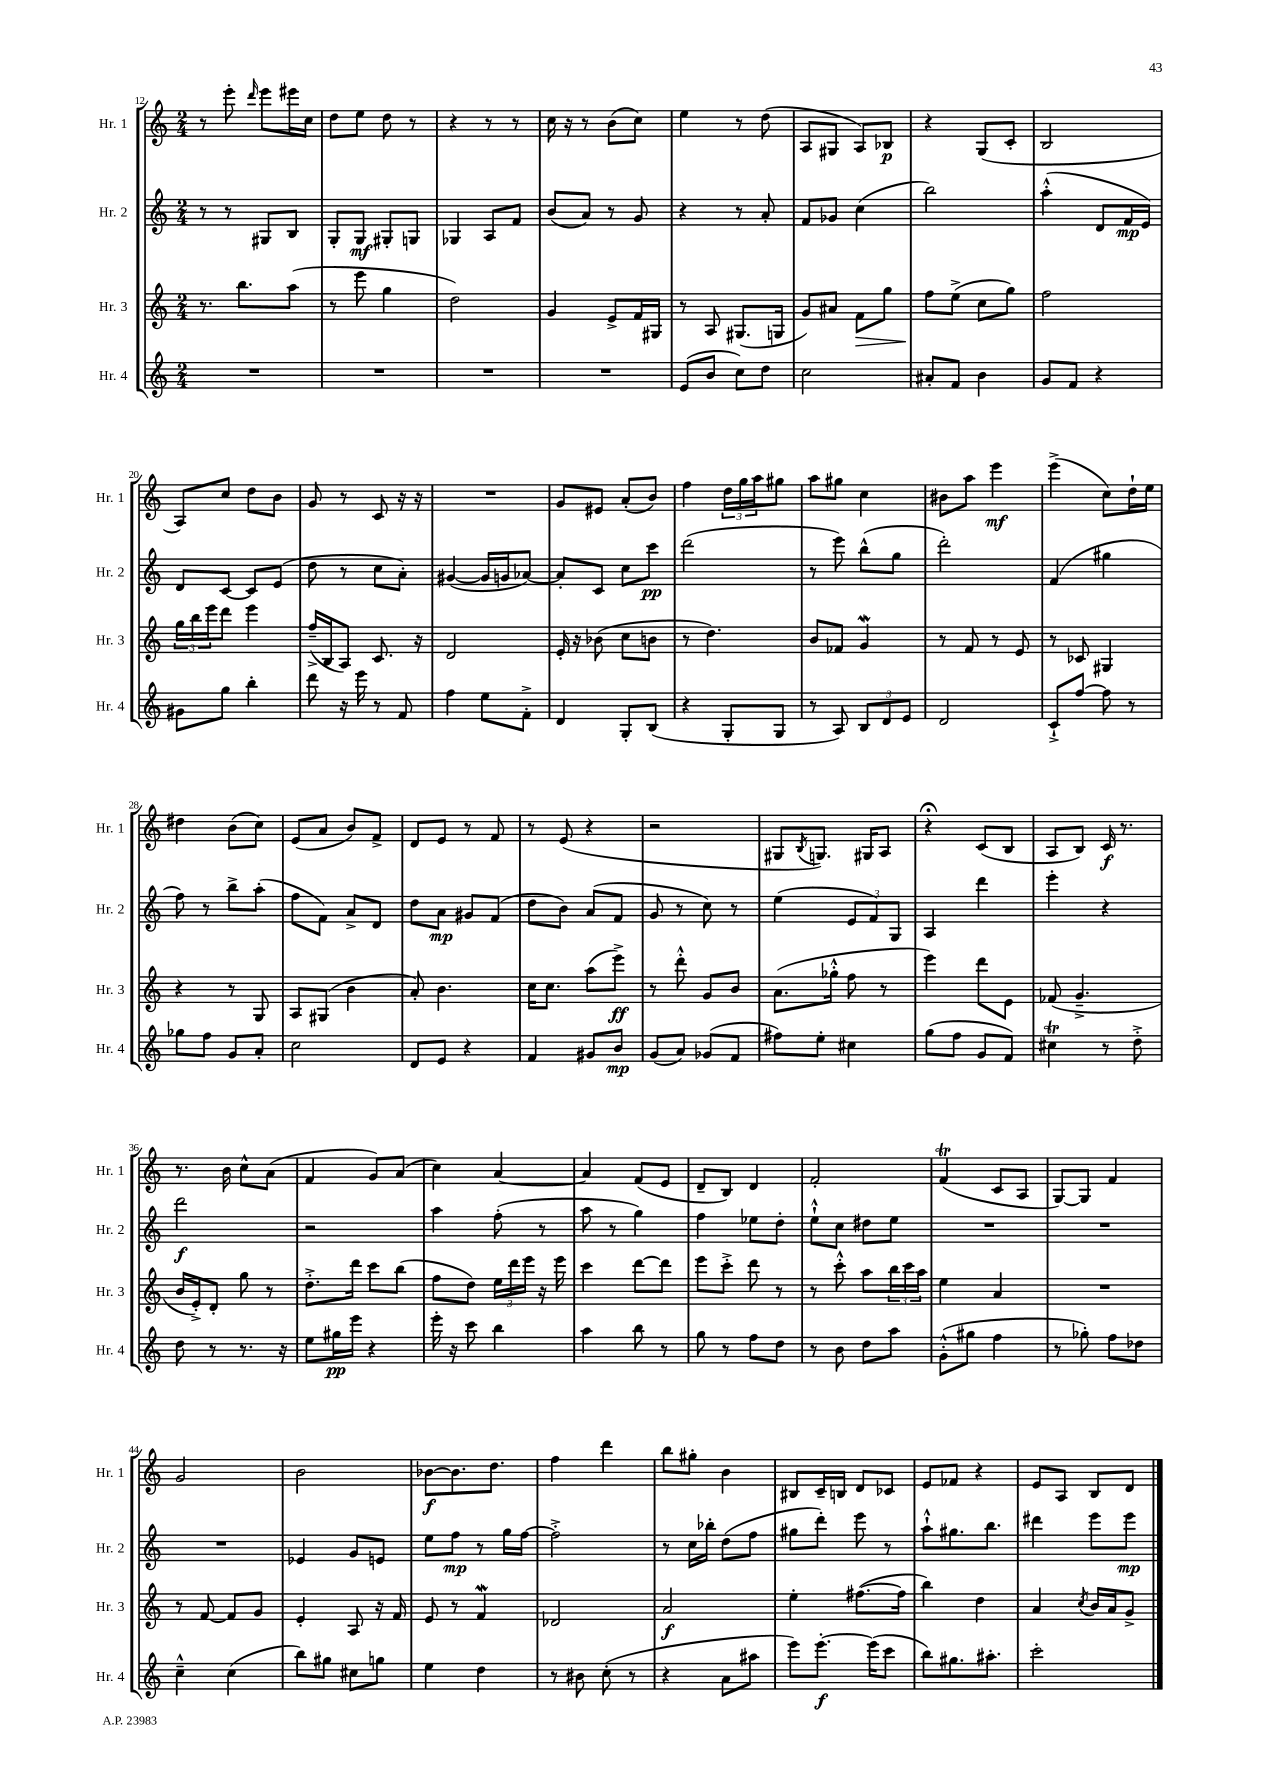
<<
\new StaffGroup <<
\new Staff = "s0" \with { instrumentName = "Hr. 1" shortInstrumentName = "Hr. 1" } {
    \clef treble \key c \major \numericTimeSignature \time 2/4
    r8 e'''8-. \grace { d'''16 } e'''8 eis'''16 c''16 |
    d''8 e''8 d''8 r8 |
    r4 r8 r8 |
    c''16 r16 r8 b'8( c''8) |
    e''4 r8 d''8( |
    a8 gis8 a8) bes8\p |
    r4 g8( c'8-. |
    b2 |
    a8) c''8 d''8 b'8 |
    g'8 r8 c'8 r16 r16 |
    R2 |
    g'8 eis'8 a'8-.( b'8) |
    f''4 \tuplet 3/2 { d''16 g''16 a''16 } gis''8 |
    a''8 gis''8 c''4 |
    bis'8 a''8 e'''4\mf |
    e'''4->( c''8) d''16-! e''16 |
    dis''4 b'8( c''8) |
    e'8( a'8 b'8) f'8-> |
    d'8 e'8 r8 f'8 |
    r8 e'8( r4 |
    r2 |
    gis8 \acciaccatura { b8 } g8.) gis16 a8 |
    r4\fermata c'8( b8 |
    a8 b8) c'16\f r8. |
    r8. b'16 c''8-^ a'8( |
    f'4 g'8) a'8( |
    c''4) a'4~ |
    a'4 f'8( e'8 |
    d'8-- b8) d'4 |
    f'2-. |
    f'4\trill( c'8 a8 |
    g8~) g8 f'4 |
    g'2 |
    b'2 |
    bes'8~\f bes'8. d''8. |
    f''4 d'''4 |
    b''8 gis''8-. b'4 |
    bis8 c'16-- b16 d'8 ces'8 |
    e'8 fes'8 r4 |
    e'8 a8 b8 d'8 \bar "|." |
}
\new Staff = "s1" \with { instrumentName = "Hr. 2" shortInstrumentName = "Hr. 2" } {
    \clef treble \key c \major \numericTimeSignature \time 2/4
    r8 r8 gis8 b8 |
    g8-. g8\mf gis8-. g8 |
    ges4 a8 f'8 |
    b'8( a'8) r8 g'8 |
    r4 r8 a'8-. |
    f'8 ges'8 c''4( |
    b''2) |
    a''4-.-^( d'8 f'16\mp e'16) |
    d'8 c'8~ c'8 e'8( |
    d''8 r8 c''8 a'8-.) |
    gis'4~( gis'16 g'16 aes'8~) |
    aes'8-. c'8 c''8 c'''8\pp |
    d'''2( |
    r8 e'''8) b''8-^( g''8 |
    d'''2-.) |
    f'4( gis''4 |
    f''8) r8 b''8-> a''8-.( |
    f''8 f'8) a'8-> d'8 |
    d''8 a'8\mp gis'8 f'8( |
    d''8 b'8) a'8( f'8 |
    g'8 r8 c''8) r8 |
    e''4( \tuplet 3/2 { e'8 f'8) g8 } |
    a4 d'''4 |
    e'''4-. r4 |
    d'''2\f |
    r2 |
    a''4 f''8-.( r8 |
    a''8 r8 g''4) |
    f''4 ees''8 d''8-. |
    e''8-!-^ c''8 dis''8 e''8 |
    R2 |
    R2 |
    R2 |
    ees'4 g'8 e'8 |
    e''8 f''8\mp r8 g''16 f''16~ |
    f''2-.-> |
    r8 c''16 bes''16-. d''8( f''8 |
    gis''8 d'''8-.) e'''8 r8 |
    a''8-!-^ gis''8. b''8. |
    dis'''4 e'''8 e'''8\mp \bar "|." |
}
\new Staff = "s2" \with { instrumentName = "Hr. 3" shortInstrumentName = "Hr. 3" } {
    \clef treble \key c \major \numericTimeSignature \time 2/4
    r8. b''8. a''8( |
    r8 e'''8 g''4 |
    d''2) |
    g'4 e'8-> f'16 gis16 |
    r8 a8 gis8.( g16 |
    g'8) ais'8 f'8\> g''8 |
    f''8\! e''8->( c''8 g''8) |
    f''2 |
    \tuplet 3/2 { g''16 b''16 e'''16 } d'''8 e'''4 |
    f''16--->( b16 a8) c'8. r16 |
    d'2 |
    e'16-. r16 bes'8( c''8 b'8 |
    r8 d''4.) |
    b'8 fes'8 g'4\mordent |
    r8 f'8 r8 e'8 |
    r8 ces'8 gis4 |
    r4 r8 g8 |
    a8 gis8( b'4 |
    a'8-.) b'4. |
    c''16 c''8. a''8( e'''8->\ff) |
    r8 d'''8-.-^ g'8 b'8 |
    a'8.( ges''16-.-^ f''8 r8 |
    e'''4) d'''8 e'8 |
    fes'8( g'4.---> |
    b'16 e'16-.->) d'8-. g''8 r8 |
    d''8.-.-> d'''16 c'''8 b''8( |
    f''8 d''8) \tuplet 3/2 { e''16 d'''16 e'''16 } r16 e'''16 |
    c'''4 d'''8~ d'''8 |
    e'''8 c'''8-.-> d'''8 r8 |
    r8 c'''8-.-^ a''8 \tuplet 3/2 { b''16 c'''16 a''16 } |
    e''4 a'4 |
    R2 |
    r8 f'8~ f'8 g'8 |
    e'4-. a8 r16 f'16 |
    e'8 r8 f'4\mordent |
    des'2 |
    a'2\f |
    e''4-. fis''8.~( fis''16 |
    b''4) d''4 |
    a'4 \acciaccatura { c''8 } b'16 a'16 g'8-> \bar "|." |
}
\new Staff = "s3" \with { instrumentName = "Hr. 4" shortInstrumentName = "Hr. 4" } {
    \clef treble \key c \major \numericTimeSignature \time 2/4
    R2 |
    R2 |
    R2 |
    R2 |
    e'8( b'8 c''8) d''8 |
    c''2 |
    ais'8-. f'8 b'4 |
    g'8 f'8 r4 |
    gis'8 g''8 b''4-. |
    d'''8 r16 e'''16 r8 f'8 |
    f''4 e''8 f'8-.-> |
    d'4 g8-. b8( |
    r4 g8-. g8 |
    r8 a8) \tuplet 3/2 { b8 d'8 e'8 } |
    d'2 |
    c'8-!-> f''8~ f''8 r8 |
    ges''8 f''8 g'8 a'8-. |
    c''2 |
    d'8 e'8 r4 |
    f'4 gis'8 b'8\mp |
    g'8( a'8) ges'8( f'8 |
    fis''8) e''8-. cis''4 |
    g''8( f''8 g'8 f'8) |
    cis''4\trill r8 d''8-.-> |
    d''8 r8 r8. r16 |
    e''8 gis''16\pp e'''16 r4 |
    e'''16-. r16 c'''8 b''4 |
    a''4 b''8 r8 |
    g''8 r8 f''8 d''8 |
    r8 b'8 d''8 a''8 |
    g'8-.-^( gis''8 f''4 |
    r8 ges''8-.) f''8 des''8 |
    c''4---^ c''4( |
    b''8) gis''8 cis''8 g''8 |
    e''4 d''4 |
    r8 bis'8 c''8-.( r8 |
    r4 a'8 ais''8 |
    e'''8) e'''8.~-.\f e'''16( c'''8 |
    b''8) gis''8. ais''8.-. |
    c'''2-. \bar "|." |
}
>>
>>
\layout { \context { \Score currentBarNumber = #12 } }
